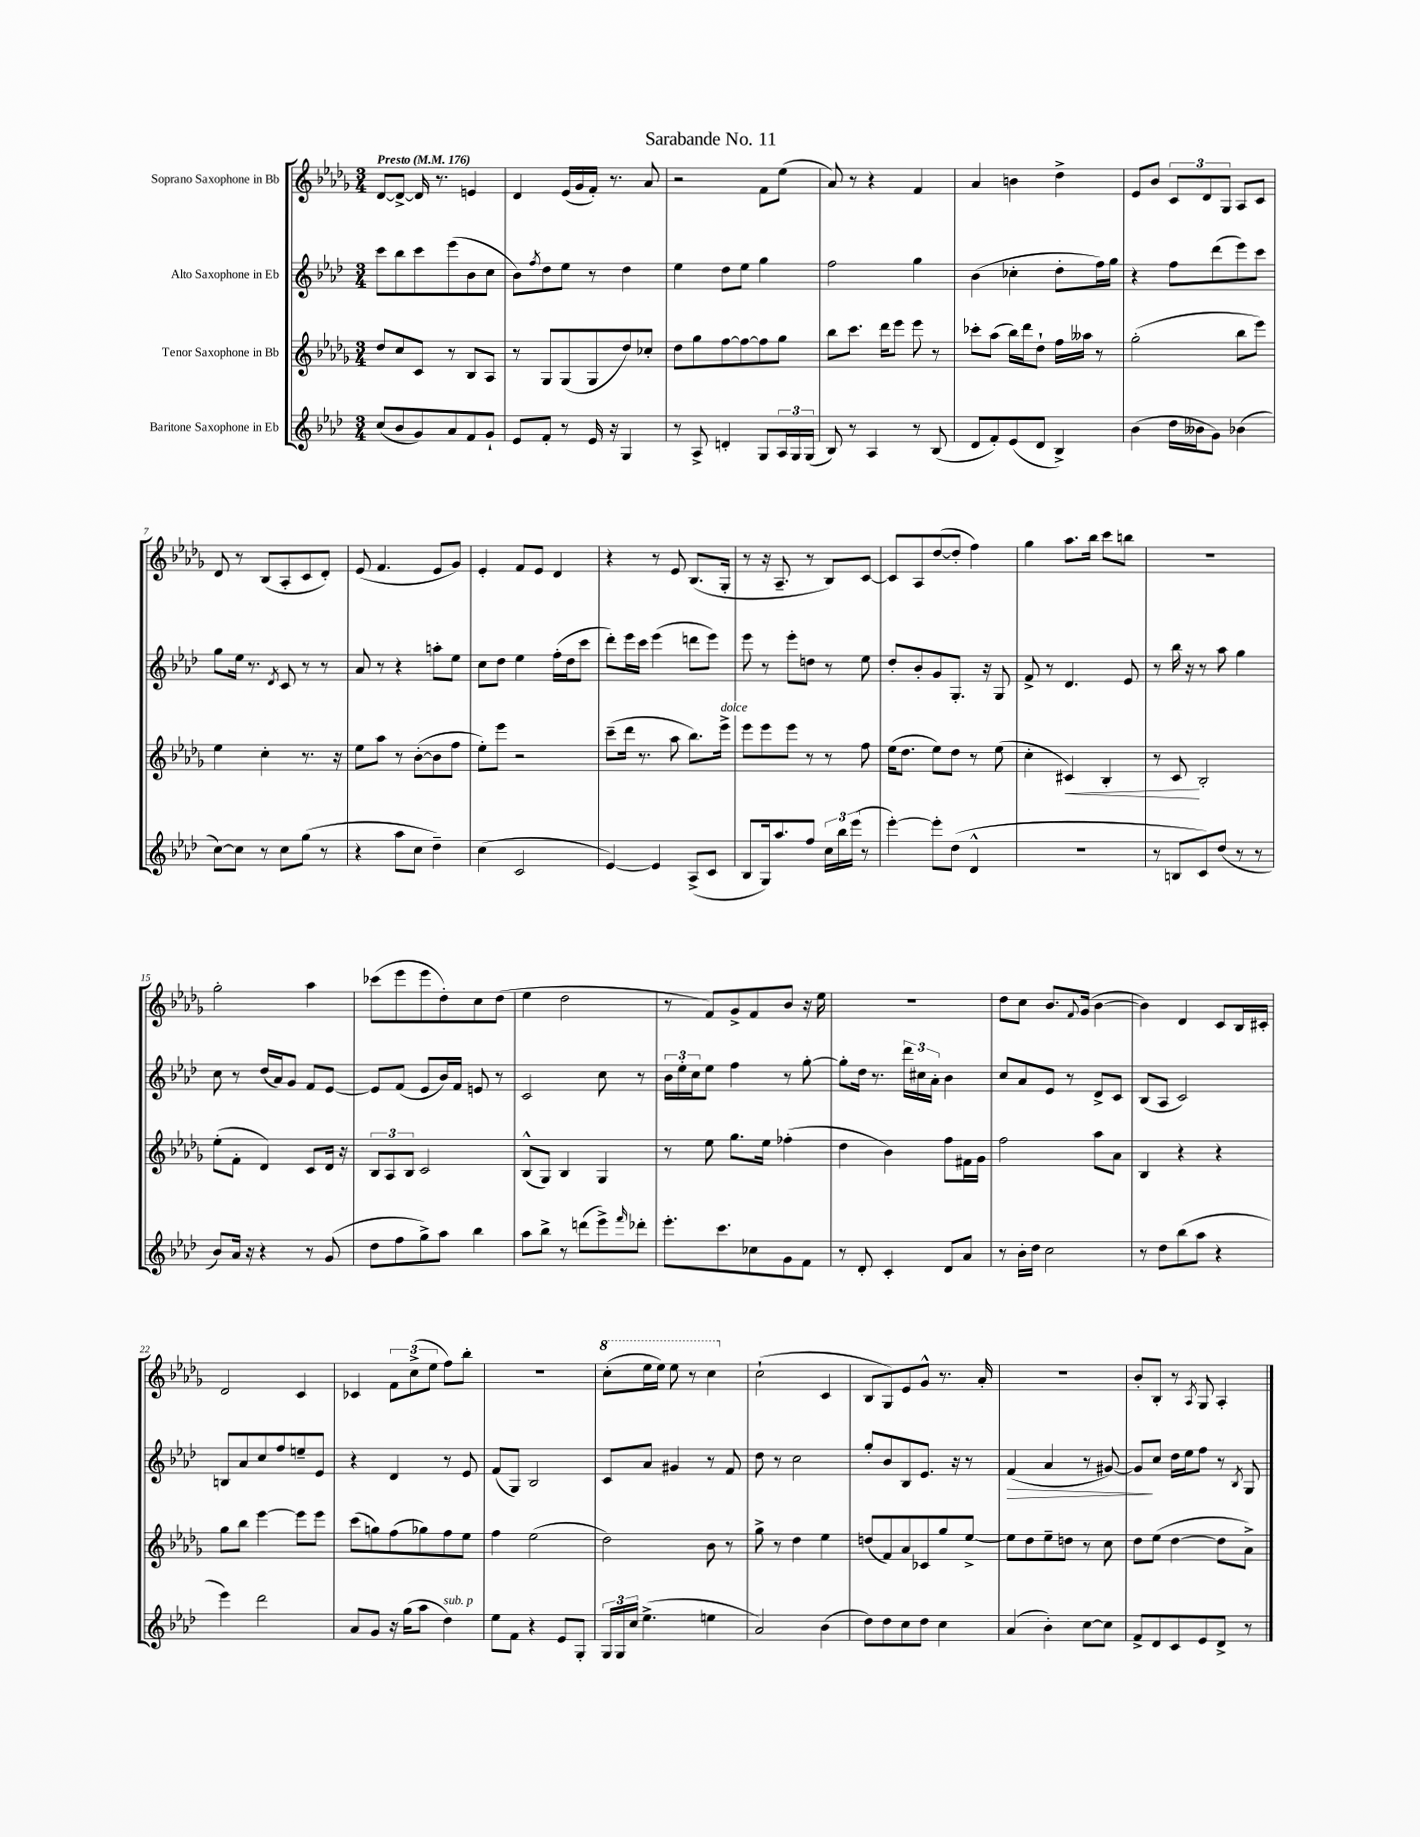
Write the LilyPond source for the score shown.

\header { title = "Sarabande No. 11" }
<<
\new StaffGroup <<
\new Staff = "s0" \with { instrumentName = "Soprano Saxophone in Bb" } {
    \clef treble \key des \major \numericTimeSignature \time 3/4 \tempo "Presto" 4 = 176
    des'8~ des'8~-> des'16 r8. e'4 |
    des'4 ees'16( ges'16 f'16-.) r8. aes'8 |
    r2 f'8 ees''8( |
    aes'8) r8 r4 f'4 |
    aes'4 b'4 des''4-> |
    ees'8 bes'8 \tuplet 3/2 { c'8 des'8 ges8 } aes8 c'8 |
    des'8 r8 bes8( aes8-. c'8 des'8-.) |
    ees'8( f'4. ees'8 ges'8) |
    ees'4-. f'8 ees'8 des'4 |
    r4 r8 ees'8 bes8.( ges16-. |
    r8 r16 aes8.-- r8 bes8) c'8~ |
    c'8 aes8 des''8~( des''8-. f''4) |
    ges''4 aes''8. bes''16 c'''8 b''8 |
    R2. |
    ges''2-. aes''4 |
    ces'''8( ees'''8 ees'''8 des''8-.) c''8 des''8( |
    ees''4 des''2 |
    r8 f'8) ges'8-> f'8 bes'8 r16 ees''16 |
    R2. |
    des''8 c''8 bes'8. \appoggiatura { f'8 } ges'16( bes'4~ |
    bes'4) des'4 c'8 bes16 cis'16-. |
    des'2 c'4 |
    ces'4 \tuplet 3/2 { f'8 c''8->( ees''8 } f''8) bes''8-. |
    R2. |
    \ottava #1 c'''8-.( ees'''16 ees'''16) ees'''8 r8 c'''4 \ottava #0 |
    c''2-!( c'4 |
    bes8 ges8) ees'8 ges'8-^ r8. aes'16-. |
    R2. |
    bes'8-. bes8-. r8 \acciaccatura { aes8 } ges8 aes4-. \bar "|." |
}
\new Staff = "s1" \with { instrumentName = "Alto Saxophone in Eb" } {
    \clef treble \key aes \major \numericTimeSignature \time 3/4
    c'''8 bes''8 c'''8 ees'''8( bes'8 c''8 |
    bes'8) \acciaccatura { f''8 } des''8 ees''8 r8 des''4 |
    ees''4 des''8 ees''8 g''4 |
    f''2 g''4 |
    bes'4( ces''4-. des''8-. f''16) g''16 |
    r4 f''8 des'''8( ees'''8) c'''8 |
    g''8 ees''16 r8. \acciaccatura { des'8 } c'8 r8 r8 |
    aes'8 r8 r4 a''8-. ees''8 |
    c''8 des''8 ees''4 f''16-.( des''16 c'''8 |
    des'''8-.) ees'''16 c'''16 ees'''4( d'''8 ees'''8) |
    ees'''8 r8 ees'''8-. d''8 r8 ees''8 |
    des''8-. bes'8-. g'8 g8.-. r16 g8 |
    f'8-> r8 des'4. ees'8 |
    r8 bes''16 r16 r8 aes''8 g''4 |
    c''8 r8 des''16( aes'16) g'8 f'8 ees'8~ |
    ees'8 f'8( ees'8 bes'16) f'16 e'8 r8 |
    c'2 c''8 r8 |
    \tuplet 3/2 { bes'16 ees''16-. c''16 } ees''8 f''4 r8 g''8~-. |
    g''8-. des''16 r8. \tuplet 3/2 { des'''16 cis''16 aes'16-. } bes'4 |
    c''8 aes'8 ees'8 r8 des'8-> c'8 |
    bes8( aes8 c'2) |
    b8 aes'8 c''8 f''8 e''8-- ees'8 |
    r4 des'4 r8 ees'8 |
    f'8( g8) bes2 |
    c'8 aes'8 gis'4 r8 f'8 |
    des''8 r8 c''2 |
    g''8-. bes'8 bes8 ees'8. r16 r8 |
    f'4\>( aes'4 r8 gis'8~) |
    gis'8\! c''8 des''16 ees''16 f''8 r8 \acciaccatura { bes8 } g8 \bar "|." |
}
\new Staff = "s2" \with { instrumentName = "Tenor Saxophone in Bb" } {
    \clef treble \key des \major \numericTimeSignature \time 3/4
    des''8 c''8 c'8 r8 bes8 aes8 |
    r8 ges8 ges8( ges8 des''8) ces''8-. |
    des''8 ges''8 f''8~ f''8~ f''8 ges''8 |
    bes''8 c'''8. des'''16 ees'''8 ees'''8 r8 |
    ces'''8-. aes''8( bes''16) des'''16 des''8-! f''16 aeses''16 r8 |
    ges''2-.( bes''8 ees'''8) |
    ees''4 c''4-. r8. r16 |
    ees''8 aes''8 r8 bes'8~-.( bes'8 f''8 |
    ees''8-.) ees'''8 r2 |
    c'''8--( des'''16 r8. aes''8 bes''8.) ees'''16->^\markup { \italic "dolce" } |
    ees'''8 ees'''8 ees'''8 r8 r8 f''8 |
    ees''16( des''8. ees''8) des''8 r8 ees''8( |
    c''4-. cis'4\<) bes4-. |
    r8 c'8\! bes2-. |
    ees''8-.( f'8-. des'4) c'8 des'16 r16 |
    \tuplet 3/2 { bes8 aes8 bes8 } c'2 |
    bes8-^( ges8) bes4 ges4 |
    r8 ees''8 ges''8. ees''16 fes''4-.( |
    des''4 bes'4) f''8 fis'16 ges'16 |
    f''2 aes''8 aes'8 |
    bes4 r4 r4 |
    ges''8 bes''8 ees'''4~ ees'''8 ees'''8 |
    c'''8( g''8) f''8( ges''8) f''8 ees''8 |
    f''4 ees''2( |
    des''2) bes'8 r8 |
    ges''8-> r8 des''4 ees''4 |
    d''8( f'8) aes'8 ces'8 ges''8 ees''8~-> |
    ees''8 des''8 ees''8-- d''8 r8 c''8 |
    des''8 ees''8( des''4~ des''8 aes'8->) \bar "|." |
}
\new Staff = "s3" \with { instrumentName = "Baritone Saxophone in Eb" } {
    \clef treble \key aes \major \numericTimeSignature \time 3/4
    c''8( bes'8 g'8) aes'8 f'8 g'8-! |
    ees'8 f'8-. r8 ees'16 r16 g4 |
    r8 aes8-> d'4-. g8 \tuplet 3/2 { aes16 g16 g16( } |
    bes8) r8 aes4 r8 bes8( |
    des'8 f'8-.) ees'8( des'8 bes4->) |
    bes'4( des''16 beses'16 g'8) bes'4( |
    c''8~) c''8 r8 c''8 g''8( r8 |
    r4 aes''8 c''8 des''4--) |
    c''4( c'2 |
    ees'4~) ees'4 aes8->( c'8 |
    bes8 g16) aes''8. f''8 \tuplet 3/2 { c''16 bes''16 ees'''16( } r8 |
    ees'''4~-.) ees'''8-. des''8( des'4-^ |
    R2. |
    r8 b8 c'8) des''8( r8 r8 |
    bes'8) aes'16 r16 r4 r8 g'8( |
    des''8 f''8 g''8->) aes''8 bes''4 |
    aes''8 bes''8-> r8 d'''8( ees'''8->) \grace { f'''16 } des'''8-. |
    ees'''8.-. c'''8. ces''8 g'8 f'8 |
    r8 des'8-. c'4-. des'8 aes'8 |
    r8 bes'16-. des''16 c''2 |
    r8 des''8 bes''8( aes''8 r4 |
    ees'''4) des'''2 |
    aes'8 g'8 r16 g''16( aes''8 des''4^\markup { \italic "sub. p" }) |
    ees''8 f'8 r4 ees'8 g8-. |
    \tuplet 3/2 { g16 g16 c''16 } ees''4.->( e''4 |
    aes'2) bes'4( |
    des''8) des''8 c''8 des''8 c''4 |
    aes'4( bes'4-.) c''8~ c''8 |
    f'8-> des'8 c'8 ees'8 des'8-> r8 \bar "|." |
}
>>
>>
